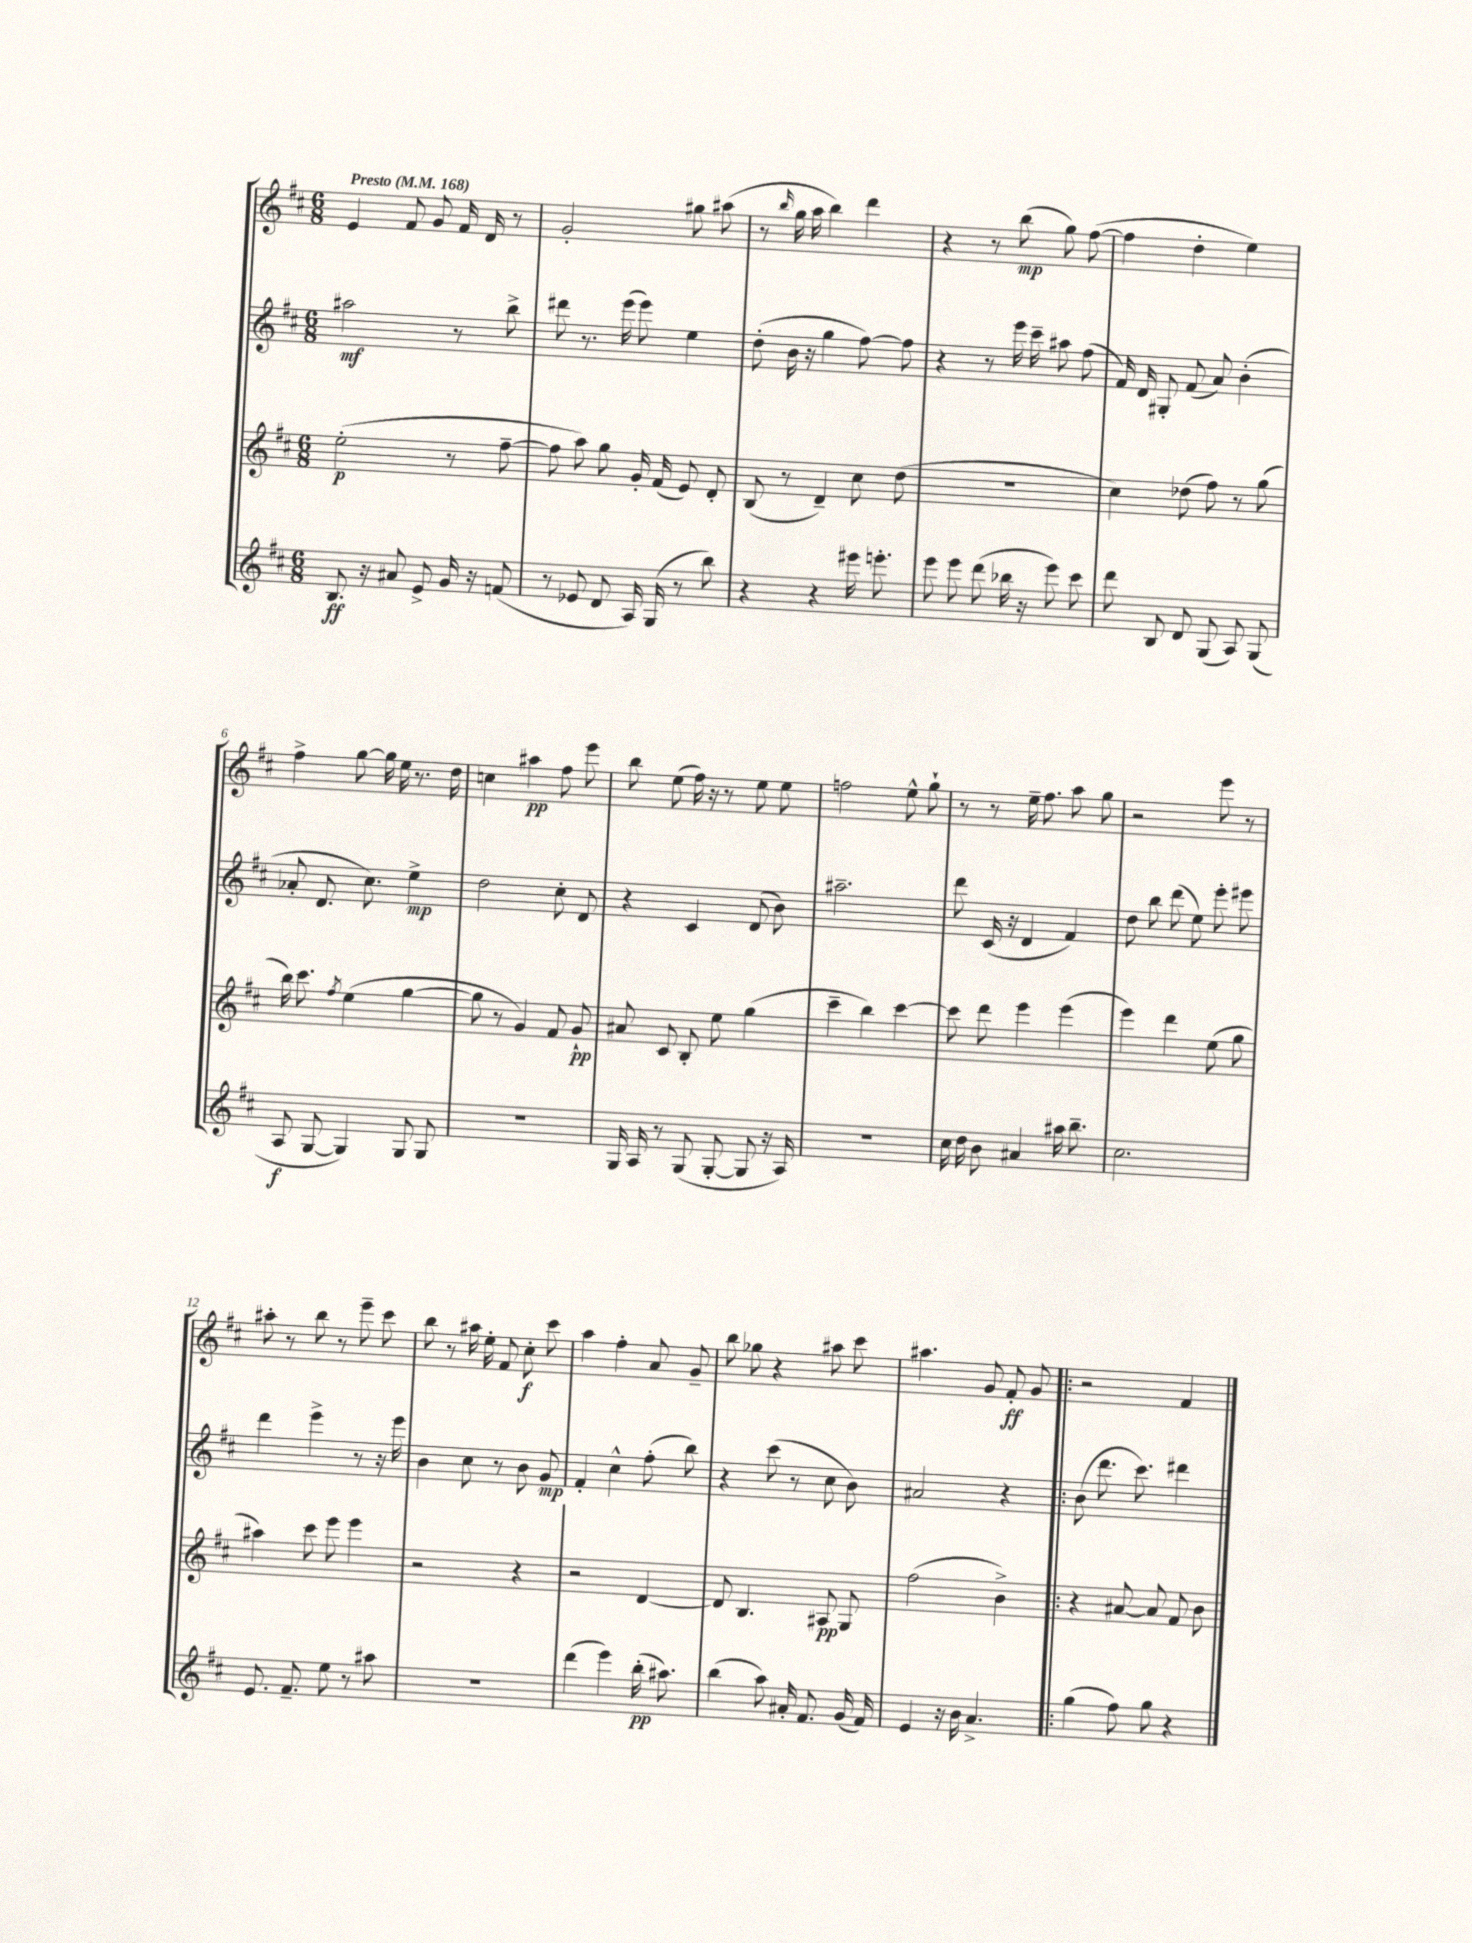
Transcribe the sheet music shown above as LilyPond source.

<<
\new StaffGroup <<
\new Staff = "s0" {
    \clef treble \key d \major \numericTimeSignature \time 6/8 \tempo "Presto" 4 = 168
    \autoBeamOff e'4 fis'8 g'8 fis'16 d'16 r8 |
    g'2-. gis''8 ais''8( |
    r8 \grace { b''16 } g''16 a''16 b''4) d'''4 |
    r4 r8 b''8\mp( g''8) fis''8~( |
    fis''4 d''4-. e''4) |
    fis''4-> g''8~ g''16 e''16 r8. d''16 |
    c''4 ais''4\pp fis''8 e'''8 |
    b''8 e''8( fis''16) r16 r8 e''8 e''8 |
    f''2 e''8-^ g''8-! |
    r8 r8 e''16-- fis''8. a''8 g''8 |
    r2 e'''8 r8 |
    ais''8-. r8 b''8 r8 e'''8-- cis'''8 |
    b''8 r8 ais''16 e''16-. fis'8 cis''8-.\f cis'''8 |
    a''4 fis''4-. a'8 g'8-- |
    b''8 ges''8 r4 ais''8 cis'''8 |
    ais''4. g'8 fis'8-.\ff g'8 |
    \bar ".|:" r2 fis'4 \bar "|." |
}
\new Staff = "s1" {
    \clef treble \key d \major \numericTimeSignature \time 6/8
    \autoBeamOff ais''2\mf r8 b''8-> |
    dis'''8 r8. e'''16( e'''8) e''4 |
    d''8-.( b'16 r16 g''4 fis''8~) fis''8 |
    r4 r8 e'''16 cis'''16-- ais''8 fis''8( |
    fis'16) d'16 gis8-. fis'8( a'8) b'4-.( |
    aes'8-. d'8. cis''8.) e''4->\mp |
    d''2 cis''8-. d'8 |
    r4 cis'4 d'8( b'8) |
    ais''2.-- |
    d'''8 cis'16( r16 d'4 fis'4) |
    d''8 b''8 d'''8( e''8) e'''8-. eis'''8 |
    d'''4 e'''4-> r8 r16 e'''16 |
    b'4 cis''8 r8 b'8 g'8\mp |
    fis'4-. cis''4-^ fis''8-.( b''8) |
    r4 cis'''8( r8 cis''8 b'8) |
    ais'2 r4 |
    \bar ".|:" b'8( d'''8. cis'''8.) dis'''4 \bar "|." |
}
\new Staff = "s2" {
    \clef treble \key d \major \numericTimeSignature \time 6/8
    \autoBeamOff e''2-.\p( r8 fis''8~-- |
    fis''8 a''8) g''8 g'16-. fis'16( e'8) d'8-. |
    b8( r8 d'4--) cis''8 d''8( |
    R2. |
    cis''4) des''8( fis''8) r8 g''8( |
    b''16) cis'''8. \acciaccatura { fis''8 } e''4( g''4~ |
    g''8 r8 g'4) fis'8 g'8-!\pp |
    ais'8 cis'8 b8-. e''8 g''4( |
    cis'''4-- b''4) cis'''4~ |
    cis'''8 d'''8 e'''4 e'''4( |
    e'''4) d'''4 e''8( g''8 |
    ais''4) cis'''8 e'''8 e'''4 |
    r2 r4 |
    r2 d'4~ |
    d'8 b4. ais8\pp g8 |
    fis''2( b'4->) |
    \bar ".|:" r4 ais'8~ ais'8 fis'8 b'8 \bar "|." |
}
\new Staff = "s3" {
    \clef treble \key d \major \numericTimeSignature \time 6/8
    \autoBeamOff b8.\ff r16 ais'8 e'8-> g'16 r16 f'8( |
    r8 ees'8 d'8 a16) g16( r8 b''8) |
    r4 r4 eis'''16 e'''8.-. |
    e'''8 e'''8 d'''8( bes''16 r16 e'''8) cis'''8 |
    d'''8 b8 d'8 g8( a8) g8( |
    a8\f g8~ g4) g8 g8 |
    R2. |
    g16 a16 r8 g8( g8~-. g8 r16 a16) |
    R2. |
    cis''16 d''16 b'8 ais'4 ais''16 b''8.-- |
    cis''2. |
    e'8. fis'8.-- e''8 r8 ais''8 |
    R2. |
    d'''4( e'''4) b''16-.\pp( ais''8.) |
    b''4( a''8) ais'16-. fis'8. g'16( fis'16) |
    e'4 r16 b'16 a'4.-> |
    \bar ".|:" g''4( fis''8) g''8 r4 \bar "|." |
}
>>
>>
